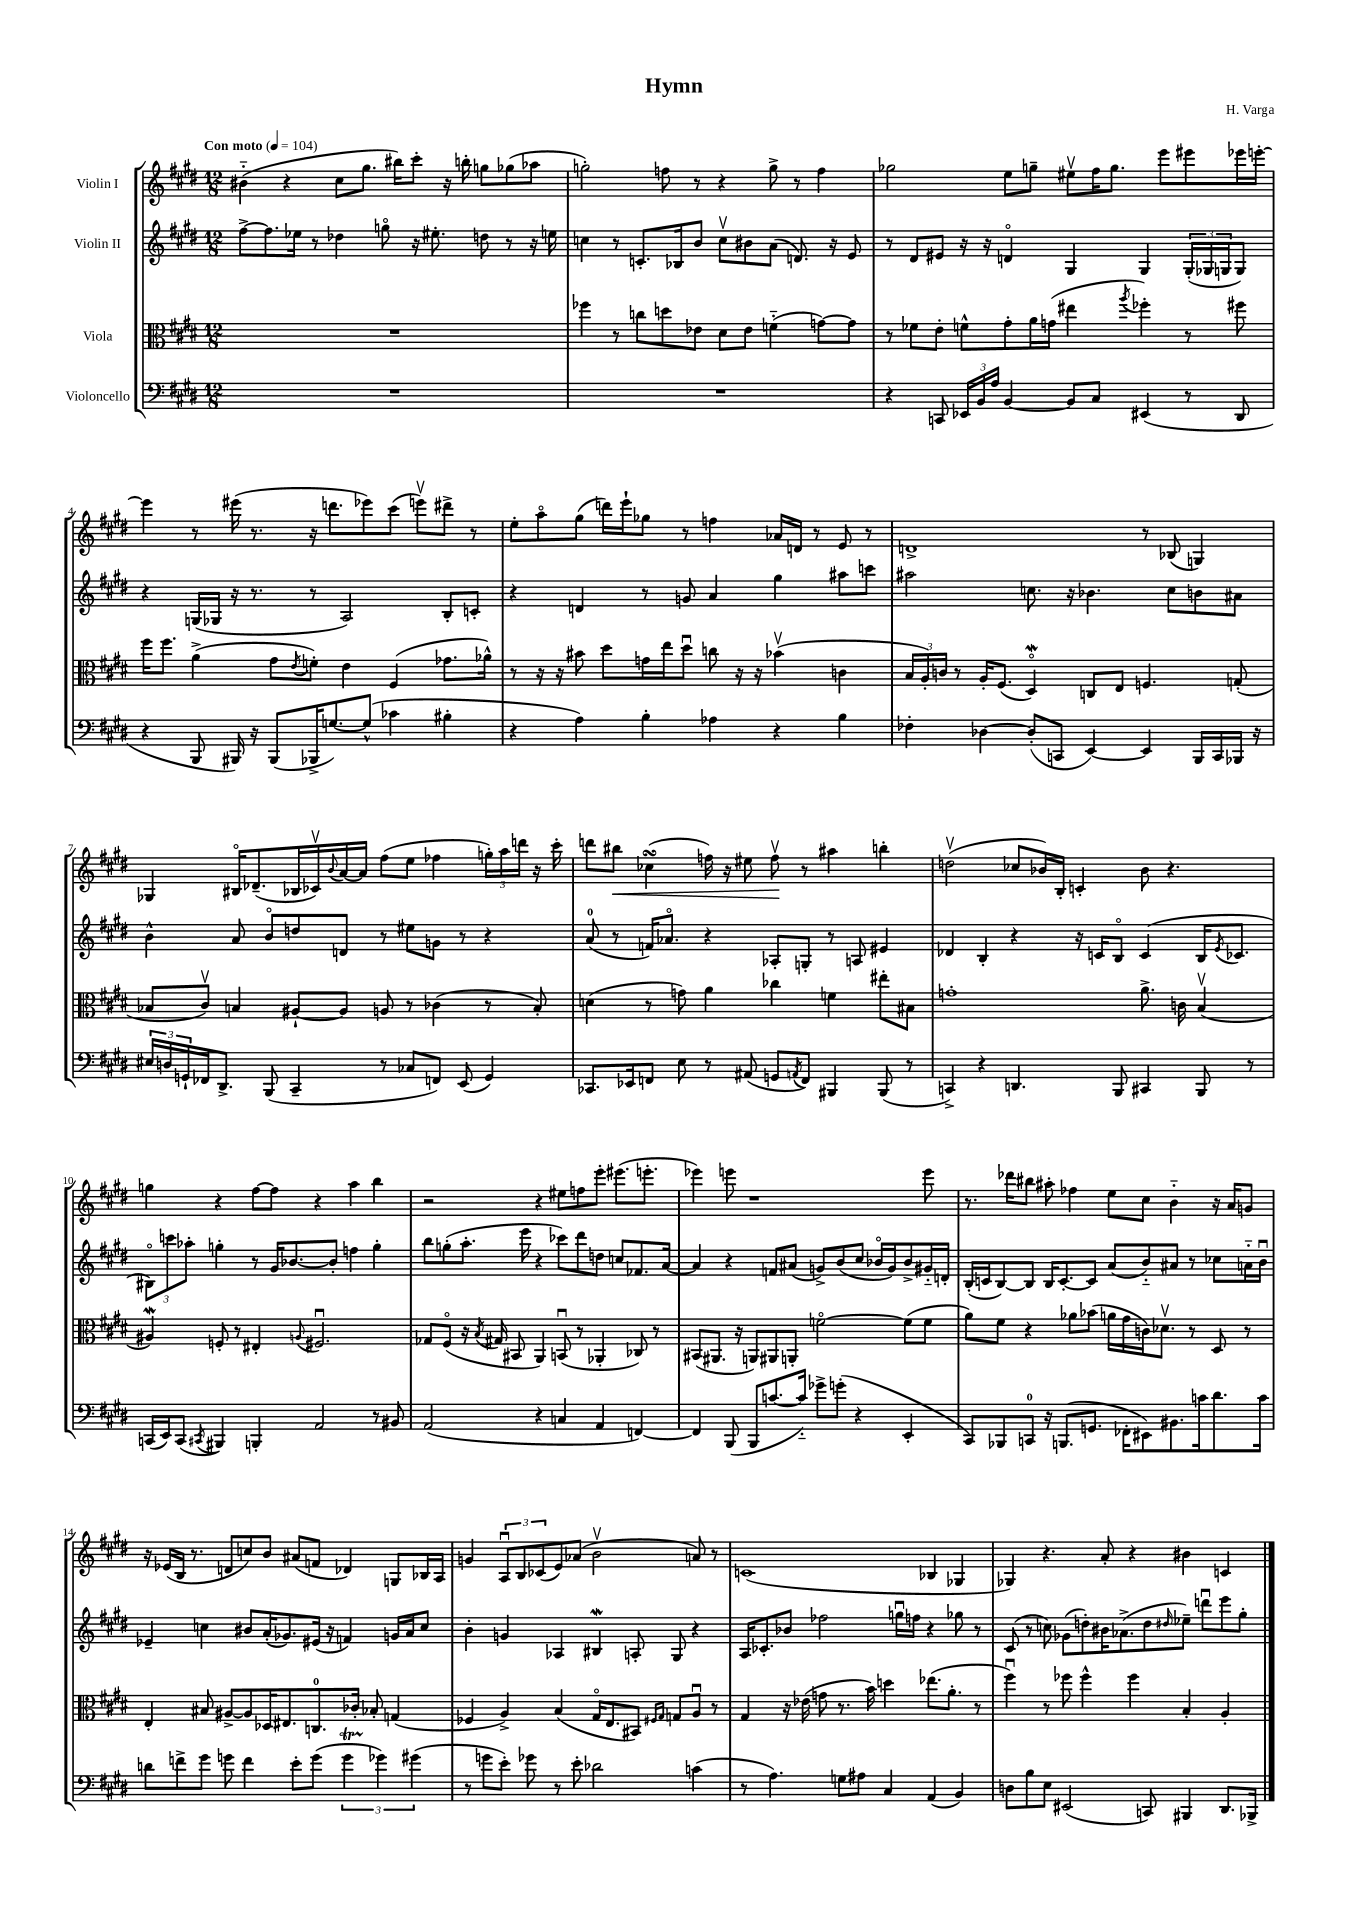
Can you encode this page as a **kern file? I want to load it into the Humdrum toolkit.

**kern	**kern	**kern	**kern
*staff4	*staff3	*staff2	*staff1
*clefF4	*clefC3	*clefG2	*clefG2
*k[f#c#g#d#]	*k[f#c#g#d#]	*k[f#c#g#d#]	*k[f#c#g#d#]
*M12/8	*M12/8	*M12/8	*M12/8
*MM104	*MM104	*MM104	*MM104
1.r	1.r	[8ff#^\L	(4b#'~\
.	.	8.ff#\]	.
.	.	.	4r
.	.	16ee-\Jk	.
.	.	8r	.
.	.	4dd-\	8cc#\L
.	.	.	8.gg#\J
.	.	8ggo\	.
.	.	.	16bb#\LK)
.	.	16r	8ccc#'\J
.	.	8.ee#'\	.
.	.	.	16r
.	.	.	16bb'\
.	.	8dd\	8gg\L
.	.	8r	(8gg-\
.	.	16r	8aa-\J
.	.	16ee\	.
=	=	=	=
1.r	4ff-\	4cc\	2gg'\)
.	8r	8r	.
.	8cc\L	8.c'/L	.
.	8dd\	.	8ff\
.	.	16B-/k	.
.	8e-\J	8b/J	8r
.	8d#\L	8ccv\L	4r
.	8e-\J	8b#\	.
.	(4f'~\	(8a\J	8gg^\
.	.	8.d/)	8r
.	[8g\L)	.	4ff\
.	.	16r	.
.	8g\]J	8e/	.
=	=	=	=
4r	8r	8r	2gg-\
.	8f-\L	8d#/L	.
8CC/	8e'\J	8e#/J	.
24EE-/LL	8f^^\L	16r	.
24BB/	.	.	.
.	.	16r	.
24A/JJ	.	.	.
[4BB/	8g#'\	4do/	8ee\L
.	16a\L	.	8gg~\J
.	(16g\JJ	.	.
8BB/]L	4ee#\	4G#/	8ee#v\L
8C#/J	.	.	16ff#\K
.	.	.	8.gg\J
.	8qaa/	.	.
(4EE#/	4ff-'\)	4G#/	.
.	.	.	8eee\L
8r	8r	(24G#'/LL	8eee#\
.	.	24G-/	.
.	.	24G/J	.
8DD#/	8ff#\	8G/J)	16eee-\L
.	.	.	[16eee'\JJ
=	=	=	=
4r	16ff#\LK	4r	4eee\]
.	8.ff#\J	.	.
8BBB/	(4a^\	(16G/LL	8r
.	.	16G-/JJ	.
16BBB#/)	.	16r	(16eee#\
16r	.	8.r	8.r
(8BBB#/L	8g#\L	.	.
.	8qe/	.	.
16BBB-^/K	8f'\J)	8r	16r
[8.G/)	.	.	8.ddd\L
.	4e\	2A/)	.
(8G^^/]J	.	.	8eee-\)
4c-\	(4F#/	.	(8ccc#\J
.	.	.	8eeev\L)
4B#'\	8.g-\L	8B'/L	8ddd#^\J
.	.	8c'/J	8r
.	16a-^^\Jk)	.	.
=	=	=	=
4r	8r	4r	8ee'\L
.	16r	.	8aao\
.	16r	.	.
4A\)	8b#\	4d/	(8gg#\J
.	8dd#\L	.	16ddd\LL)
.	.	.	16eee`\J
4B'\	16g\L	8r	8gg-\J
.	16ee\J	.	.
.	8dd#u\J	8g/	8r
4A-\	8cc\	4a/	4ff\
.	16r	.	.
.	16r	.	.
4r	(4b-v\	4gg#\	16a-/LL
.	.	.	16d/JJ
.	.	.	8r
4B\	4c\	8aa#\L	8e/
.	.	8ccc\J	8r
=	=	=	=
4F-'\	24B/LL	2aa#\	1d^
.	24A'/)	.	.
.	24c/JJ	.	.
.	8r	.	.
[4D-\	16A'/LK	.	.
.	(8.F#/J	.	.
(8D-'/]L	4D#o/)	8.cc\	.
8CC/J	.	.	.
.	.	16r	.
[4EE/)	8C/L	4.b-\	.
.	8E/J	.	.
4EE/]	4.F/	.	8r
.	.	8cc\L	(8B-/
16BBB/LL	.	8b\	4G/)
16CC/	.	.	.
16BBB-/JJ	(8G'/	8a#\J	.
16r	.	.	.
=	=	=	=
24E#/LL	8B-/L	4b^^\	4G-/
24D/	.	.	.
24GG`/	.	.	.
16FF-/J	8c#v/J)	.	.
8.DD#^/J	.	.	.
.	4B/	8a/	16B#o/LK
.	.	.	(8.d-~/
(8BBB/	.	8bo/L	.
4CC#~/	[8A#`/L	8dd/	16B-/L
.	.	.	16c-v/)
.	.	.	8qqb/
.	8A#/]J	8d/J	[16a/
.	.	.	16a/]JJ
8r	8A/	8r	(8ff#\L
8C-/L	8r	8ee#\L	8ee\J
8FF/J)	(4c-\	8g\J	4ff-\
(8EE/	.	8r	.
4GG/)	8r	4r	24gg'\LL)
.	.	.	24aa\
.	.	.	24ddd\JJ
.	8B'/)	.	16r
.	.	.	16ccc#'\
=	=	=	=
8.CC-/L	(4d\	(8a/	8ddd\L
.	.	8r	8bb#\J
16EE-/k	.	.	.
8FF/J	8r	16f/LK)	(4cc-\
.	.	8.a-o/J	.
8E\	8g\)	.	.
8r	4a\	4r	16ff\)
.	.	.	16r
(8AA#/	.	.	8ee#\
8GG/L	4cc-\	8A-'/L	8ffv\
8qAA/	.	.	.
8FF/J)	.	8G'/J	8r
4BBB#/	4f\	8r	4aa#\
.	.	8A/	.
(8BBB#/	8ee#'\L	4e#/	4bb'\
8r	8B#\J	.	.
=	=	=	=
4CC^/)	1g'	4d-/	(2ddv\
4r	.	4B'/	.
4.DD/	.	4r	8cc-/L
.	.	.	16b-/L)
.	.	.	16B'/JJ
.	.	16r	4c'/
.	.	16c/LK	.
8BBB/	.	8Bo/J	.
4CC#/	8.a^\	(4c/	8b-\
.	.	.	4.r
.	16c\	.	.
8BBB/	(4Bv/	16B/LK	.
.	.	8qe/	.
.	.	8.c-/J	.
8r	.	.	.
=	=	=	=
(16CC/LL	4A#/)	12B#o\L)	4gg\
16EE/J)	.	.	.
.	.	12ccc\	.
(8CC/J	.	.	.
.	.	12aa-'\J	.
8qCC#/	.	.	.
4BBB#/)	8F'/	4gg'\	4r
.	8r	.	.
4BBB'/	4E#'/	8r	[8ff#\L
.	.	16g#/LK	8ff#\]J
.	.	[8.b-/	.
.	8qqA/	.	.
2AA/	2.F#u/	.	4r
.	.	8b-'/]J	.
.	.	4ff\	4aa\
8r	.	4gg'\	4bb\
8BB#/	.	.	.
=	=	=	=
(2AA/	8G-/L	8bb\L	2r
.	(8F#o/J	(8gg'\	.
.	16r	8.aa'\J	.
.	8qB/	.	.
.	16G#/	.	.
.	8BB#/	.	.
.	.	16eee\	.
4r	4AA/)	4r	4r
4C/	(8BBu/	8ccc-\L)	8ee#\L
.	8r	8ddd#\	8ff\
4AA/	4AA-'/	8dd\J	8eee'\J
.	.	8cc/L	(8.eee#\L
[4FF/)	8C-/)	8.f-/	.
.	.	.	8.eee'\J
.	8r	.	.
.	.	[16a/Jk	.
=	=	=	=
4FF/]	(8BB#/L	4a/]	4eee-\)
.	8.AA#/J	.	.
(8BBB/	.	4r	8eee\
.	16r	.	.
8BBB/L	8AA/L)	.	1r
[8.c/	8AA#/	8f/L	.
.	8AA'/J	(8a#/J	.
16c'~/]Jk)	.	.	.
8g-^\L	[2fo\	8g^/L)	.
(8g'\J	.	(8b/	.
4r	.	8cc#/J	.
.	.	16b-o/LL	.
.	.	16g/J)	.
4EE'/	(8f\]L	8b-^/	.
.	8f\J	16g#'~/L	8eee\
.	.	16d'/JJ	.
=	=	=	=
8CC#/L)	8a\L)	(16B'/LL	8.r
.	.	16c/J	.
8BBB-/	8f#\J	[8B/)	.
.	.	.	16ddd-\LK
8CC/J	4r	8B/]J	8bb#\J
16r	.	16B/LK	8aa#'\
(8.BBB/L	.	[8.c'/	.
.	8a-\L	.	4ff-\
8.GG/J	(8b-\J	8c/]J	.
.	16a\LL	(8a/L	8ee\L
16FF-'\LK	16g#\	.	.
8EE#\)	16c\J)	8b'~/)	8cc#\J
.	8.d-v\J	.	.
8.BB#\	.	8a#/J	4b'~\
.	8r	8r	.
16c\k	.	.	.
8.d#\	8D#/	8cc-\L	16r
.	.	.	16a/LK
.	8r	16a'~\L	8g/J
16c\Jk	.	16bu\JJ	.
=	=	=	=
8d\L	4E'/	4e-~/	16r
.	.	.	(16e-/LL
8f^\	.	.	16B/JJ
.	.	.	8.r
8g#\J	8B#/	4cc\	.
8g\	[8A#^/L	.	8d/L
4f\	8A#/]	8b#/L	8cc/)
.	16D-/K	(16a'/K	8b/J
.	8.E#/	8.g-/)	.
8e'\L	.	.	(8a#/L
(8g\J	8.C/	(16e#/Jk	8f/J
.	.	16r	.
6g\	.	4f/)	4d-/)
.	16c-'/Jk	.	.
.	8B-'/	.	.
6g-\)	.	.	.
.	(4G/	16g/LL	8G/L
.	.	16a/J	.
(6g#\	.	.	.
.	.	8cc/J	16B-/L
.	.	.	16A/JJ
=	=	=	=
8r	4F-/	4b'\	4g/
8g\L	.	.	.
8e'\J)	4A^/)	4g/	12Au/L
.	.	.	12B/
8g-\	.	.	.
.	.	.	(12c-/
8r	(4B/	4A-/	8e/)
8e'\	.	.	(8a-/J
2d-\	16G#o/LK	4B#/	2bv\
.	8.E/	.	.
.	8BB#/J)	8A'/	.
.	16qqF#/LL	.	.
.	16qqG#/JJ	.	.
.	8G/L	8G#/	.
(4c\	8Au/J	4r	8a/)
.	8r	.	8r
=	=	=	=
8r	4G#/	16A/LK	(1c
.	.	8.c-'/	.
4.A\)	.	.	.
.	16r	8b-/J	.
.	(16e-\	.	.
.	8g\	2ff-\	.
8G\L	8.r	.	.
8A#\J	.	.	.
.	16b\)	.	.
4C#/	4dd\	.	.
.	.	16ggu\LL	.
.	.	16ff\JJ	.
(4AA/	(8.ee-\L	4r	4B-/
.	8.a'\J	.	.
4BB/)	.	8gg-\	4G-/
.	8r	8r	.
=	=	=	=
8D\L	4ff#u\)	(8c#/	4G-/)
8B\	.	8r	.
8E\J	8r	8cc\)	4.r
(2EE#/	8ff-\	(8g-\L	.
.	4ff-^^\	8dd'\)	.
.	.	16b#\K	8a'/
.	.	(8.a-^\	.
.	4ff-\	.	4r
8CC/)	.	8dd\	.
.	.	16qqdd#/	.
4BBB#/	4B'/	8ee-~\J)	4b#\
.	.	8dddu\L	.
8.DD#/L	4A'/	8eee\	4c/
.	.	8gg#'\J	.
16BBB-^/Jk	.	.	.
==	==	==	==
*-	*-	*-	*-
